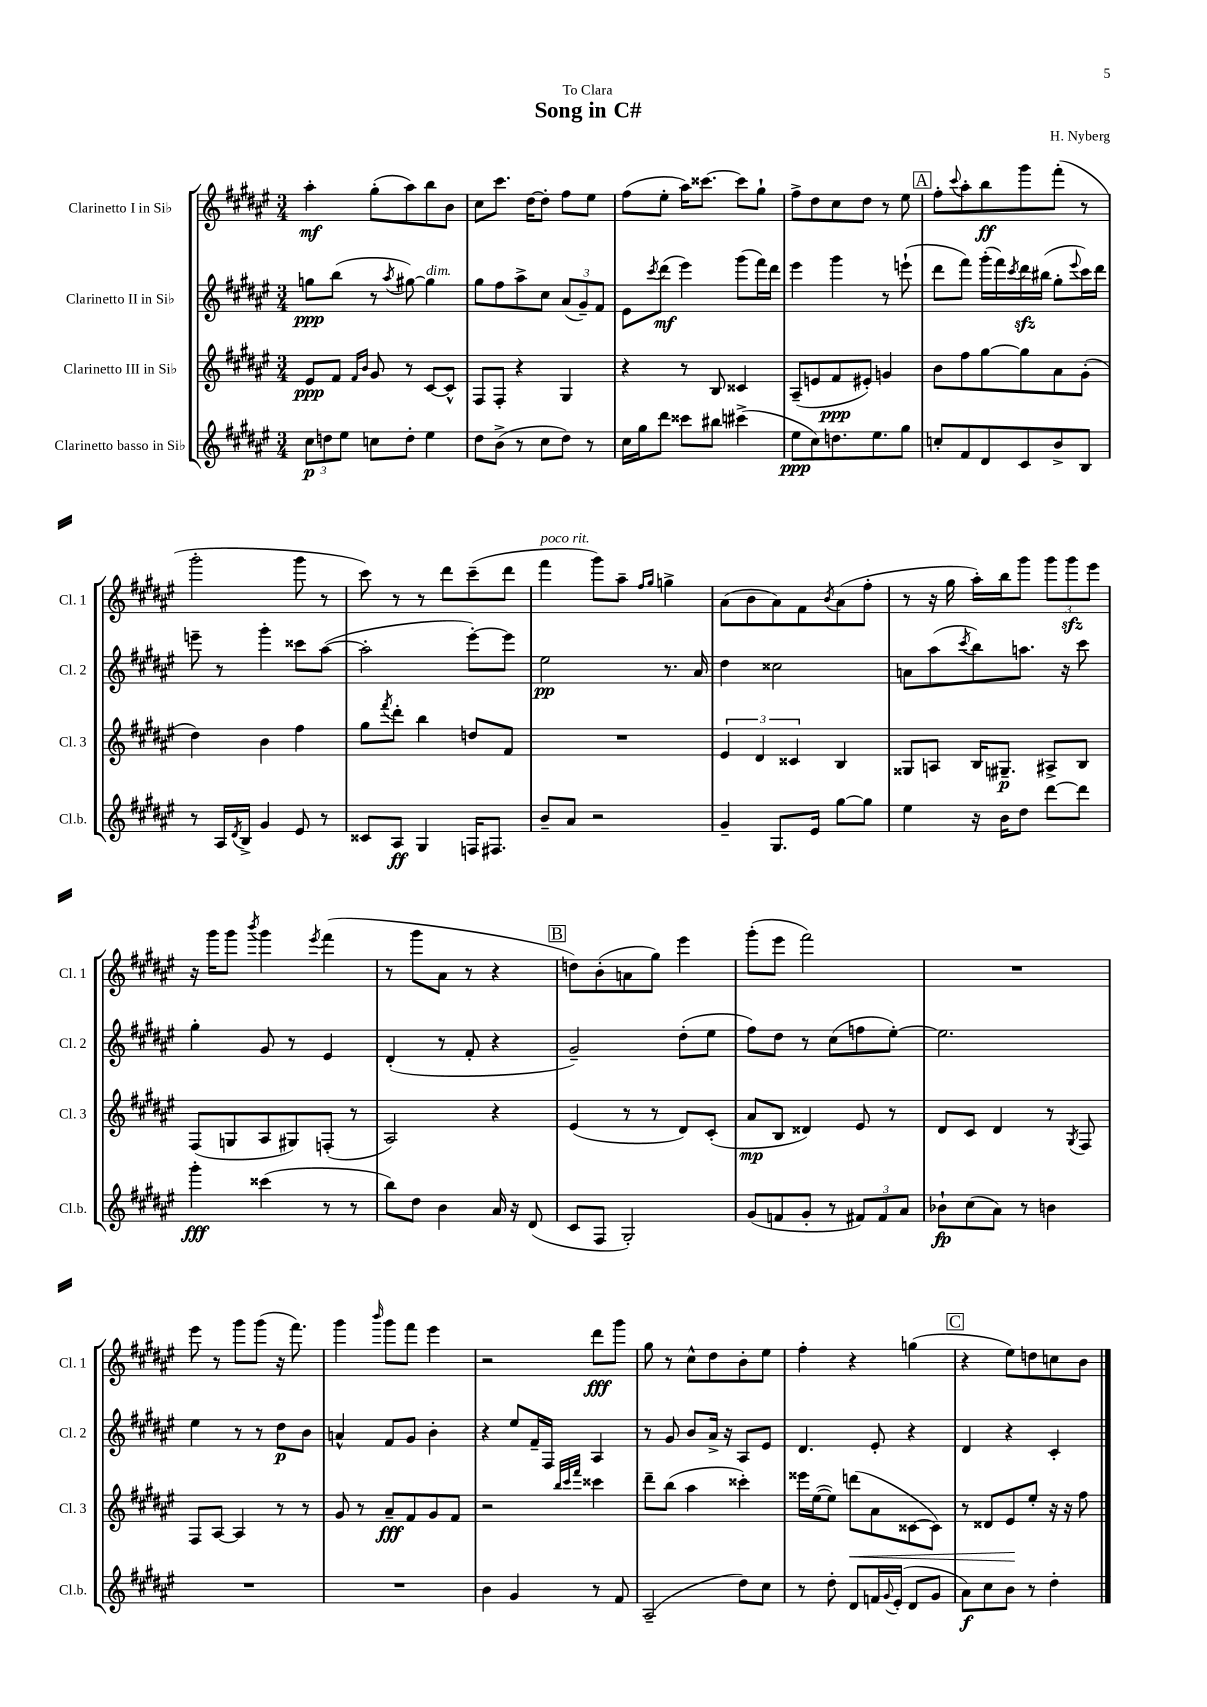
\header { title = "Song in C#" composer = "H. Nyberg" dedication = "To Clara" }
<<
\new StaffGroup <<
\new Staff = "s0" \with { instrumentName = "Clarinetto I in Sib" shortInstrumentName = "Cl. 1" } {
    \clef treble \key fis \major \numericTimeSignature \time 3/4
    ais''4-.\mf gis''8-.( ais''8) b''8 b'8 |
    cis''8 cis'''8. dis''16~ dis''8-. fis''8 eis''8 |
    fis''8( eis''8-. ais''16) cisis'''8.~ cisis'''8 gis''8-! |
    fis''8-> dis''8 cis''8 dis''8 r8 eis''8 |
    \mark \markup { \box "A" } fis''8-. \appoggiatura { cis'''8 } ais''8-. b''8\ff gis'''8 fis'''8-.( r8 |
    gis'''2-. gis'''8 r8 |
    cis'''8) r8 r8 dis'''8 cis'''8--( dis'''8 |
    fis'''4^\markup { \italic "poco rit." } gis'''8) ais''8-- \grace { fis''16 gis''16 } g''4-> |
    ais'8( b'8 ais'8) fis'8 \acciaccatura { b'8 } ais'8( fis''8-. |
    r8 r16 gis''16 ais''16-.) b''16 gis'''8 \tuplet 3/2 { gis'''8 gis'''8\sfz eis'''8 } |
    r16 gis'''16 gis'''8 \acciaccatura { b'''8 } gis'''4 \acciaccatura { eis'''8 } fis'''4( |
    r8 gis'''8 ais'8 r8 r4 |
    \mark \markup { \box "B" } d''8) b'8-.( a'8 gis''8) eis'''4 |
    gis'''8-.( eis'''8 fis'''2) |
    R2. |
    eis'''8 r8 gis'''8 gis'''8( r16 fis'''8.) |
    gis'''4 \grace { b'''16 } gis'''8 fis'''8 eis'''4 |
    r2 dis'''8\fff gis'''8 |
    gis''8 r8 cis''8-^ dis''8 b'8-. eis''8 |
    fis''4-. r4 g''4( |
    \mark \markup { \box "C" } r4 eis''8) d''8 c''8 b'8 \bar "|." |
}
\new Staff = "s1" \with { instrumentName = "Clarinetto II in Sib" shortInstrumentName = "Cl. 2" } {
    \clef treble \key fis \major \numericTimeSignature \time 3/4
    g''8\ppp b''8( r8 \acciaccatura { ais''8 } gis''8~) gis''4^\markup { \italic "dim." } |
    gis''8 fis''8 ais''8-> cis''8 \tuplet 3/2 { ais'8( gis'8--) fis'8 } |
    eis'8 \acciaccatura { cis'''8 } dis'''8\mf( eis'''4) gis'''8( fis'''16) dis'''16 |
    eis'''4 gis'''4 r8 e'''8-!( |
    \mark \markup { \box "A" } dis'''8 fis'''8) gis'''16-.( fis'''16) \acciaccatura { cis'''8 } dis'''16\sfz bis''16( gis''8-. \appoggiatura { eis'''8 } cis'''16) dis'''16 |
    e'''8-- r8 gis'''4-. cisis'''8 ais''8~( |
    ais''2-. eis'''8~-.) eis'''8 |
    eis''2\pp r8. ais'16 |
    dis''4 cisis''2 |
    a'8 ais''8( \acciaccatura { cis'''8 } b''8) a''8. r16 cis'''8 |
    gis''4-. gis'8 r8 eis'4 |
    dis'4-.( r8 fis'8-. r4 |
    \mark \markup { \box "B" } gis'2--) dis''8-.( eis''8 |
    fis''8) dis''8 r8 cis''8( f''8 eis''8~-.) |
    eis''2. |
    eis''4 r8 r8 dis''8\p b'8 |
    a'4-^ fis'8 gis'8 b'4-. |
    r4 eis''8 fis'16-- fis16 ais4 |
    r8 gis'8 b'8 ais'16-> r16 ais8 eis'8 |
    dis'4. eis'8-. r4 |
    \mark \markup { \box "C" } dis'4 r4 cis'4-. \bar "|." |
}
\new Staff = "s2" \with { instrumentName = "Clarinetto III in Sib" shortInstrumentName = "Cl. 3" } {
    \clef treble \key fis \major \numericTimeSignature \time 3/4
    eis'8\ppp fis'8 \grace { fis'16 b'16 } gis'8 r8 cis'8~ cis'8-^ |
    fis8 fis8-. r4 gis4 |
    r4 r8 b8 cisis'4 |
    ais8--( e'8 fis'8\ppp eis'8-.) g'4 |
    \mark \markup { \box "A" } b'8 fis''8 gis''8~ gis''8 ais'8 gis'8-.( |
    dis''4) b'4 fis''4 |
    gis''8 \acciaccatura { fis'''8 } dis'''8-. b''4 d''8 fis'8 |
    R2. |
    \tuplet 3/2 { eis'4 dis'4 cisis'4 } b4 |
    gisis8 a8 b16 gis8.--\p ais8-> b8 |
    fis8( g8 ais8 gis8) f8-.( r8 |
    ais2) r4 |
    \mark \markup { \box "B" } eis'4( r8 r8 dis'8) cis'8-.( |
    ais'8\mp b8 disis'4) eis'8 r8 |
    dis'8 cis'8 dis'4 r8 \acciaccatura { gis8 } fis8 |
    fis8 ais8~ ais4 r8 r8 |
    gis'8 r8 ais'8--\fff fis'8 gis'8 fis'8 |
    r2 \grace { b''32 cis'''32 fis'''32 } cisis'''4 |
    dis'''8-- b''8( ais''4 cisis'''4-.) |
    eisis'''16 eis''16~( eis''8) d'''8\<( ais'8 cisis'8~ cisis'8) |
    \mark \markup { \box "C" } r8 disis'8 eis'8\! eis''8-. r16 r16 fis''8 \bar "|." |
}
\new Staff = "s3" \with { instrumentName = "Clarinetto basso in Sib" shortInstrumentName = "Cl.b." } {
    \clef treble \key fis \major \numericTimeSignature \time 3/4
    \tuplet 3/2 { cis''8\p d''8 eis''8 } c''8 d''8-. eis''4 |
    dis''8 b'8->( r8 cis''8 dis''8) r8 |
    cis''16 gis''16 dis'''8 cisis'''8 bis''8 cis'''4->( |
    eis''8\ppp cis''8) d''8. eis''8. gis''8 |
    \mark \markup { \box "A" } c''8-. fis'8 dis'8 cis'8 b'8-> b8 |
    r8 ais16 \acciaccatura { dis'8 } b16-> gis'4 eis'8 r8 |
    cisis'8 ais8\ff gis4 f16 fis8. |
    b'8-- ais'8 r2 |
    gis'4-- gis8. eis'16 gis''8~ gis''8 |
    eis''4 r16 b'16 dis''8 dis'''8~ dis'''8 |
    gis'''4-.\fff cisis'''4( r8 r8 |
    b''8) dis''8 b'4 ais'16 r16 dis'8( |
    \mark \markup { \box "B" } cis'8 fis8 gis2-.) |
    gis'8( f'8 gis'8-. r8 \tuplet 3/2 { fis'8) fis'8 ais'8 } |
    bes'8-!\fp cis''8( ais'8) r8 b'4 |
    R2. |
    R2. |
    b'4 gis'4 r8 fis'8 |
    ais2--( dis''8) cis''8 |
    r8 dis''8-. dis'8 f'16 \appoggiatura { gis'8 } eis'16-.( dis'8 gis'8 |
    \mark \markup { \box "C" } ais'8\f) cis''8 b'8 r8 dis''4-. \bar "|." |
}
>>
>>
\layout { \context { \Score \remove "Bar_number_engraver" } }
